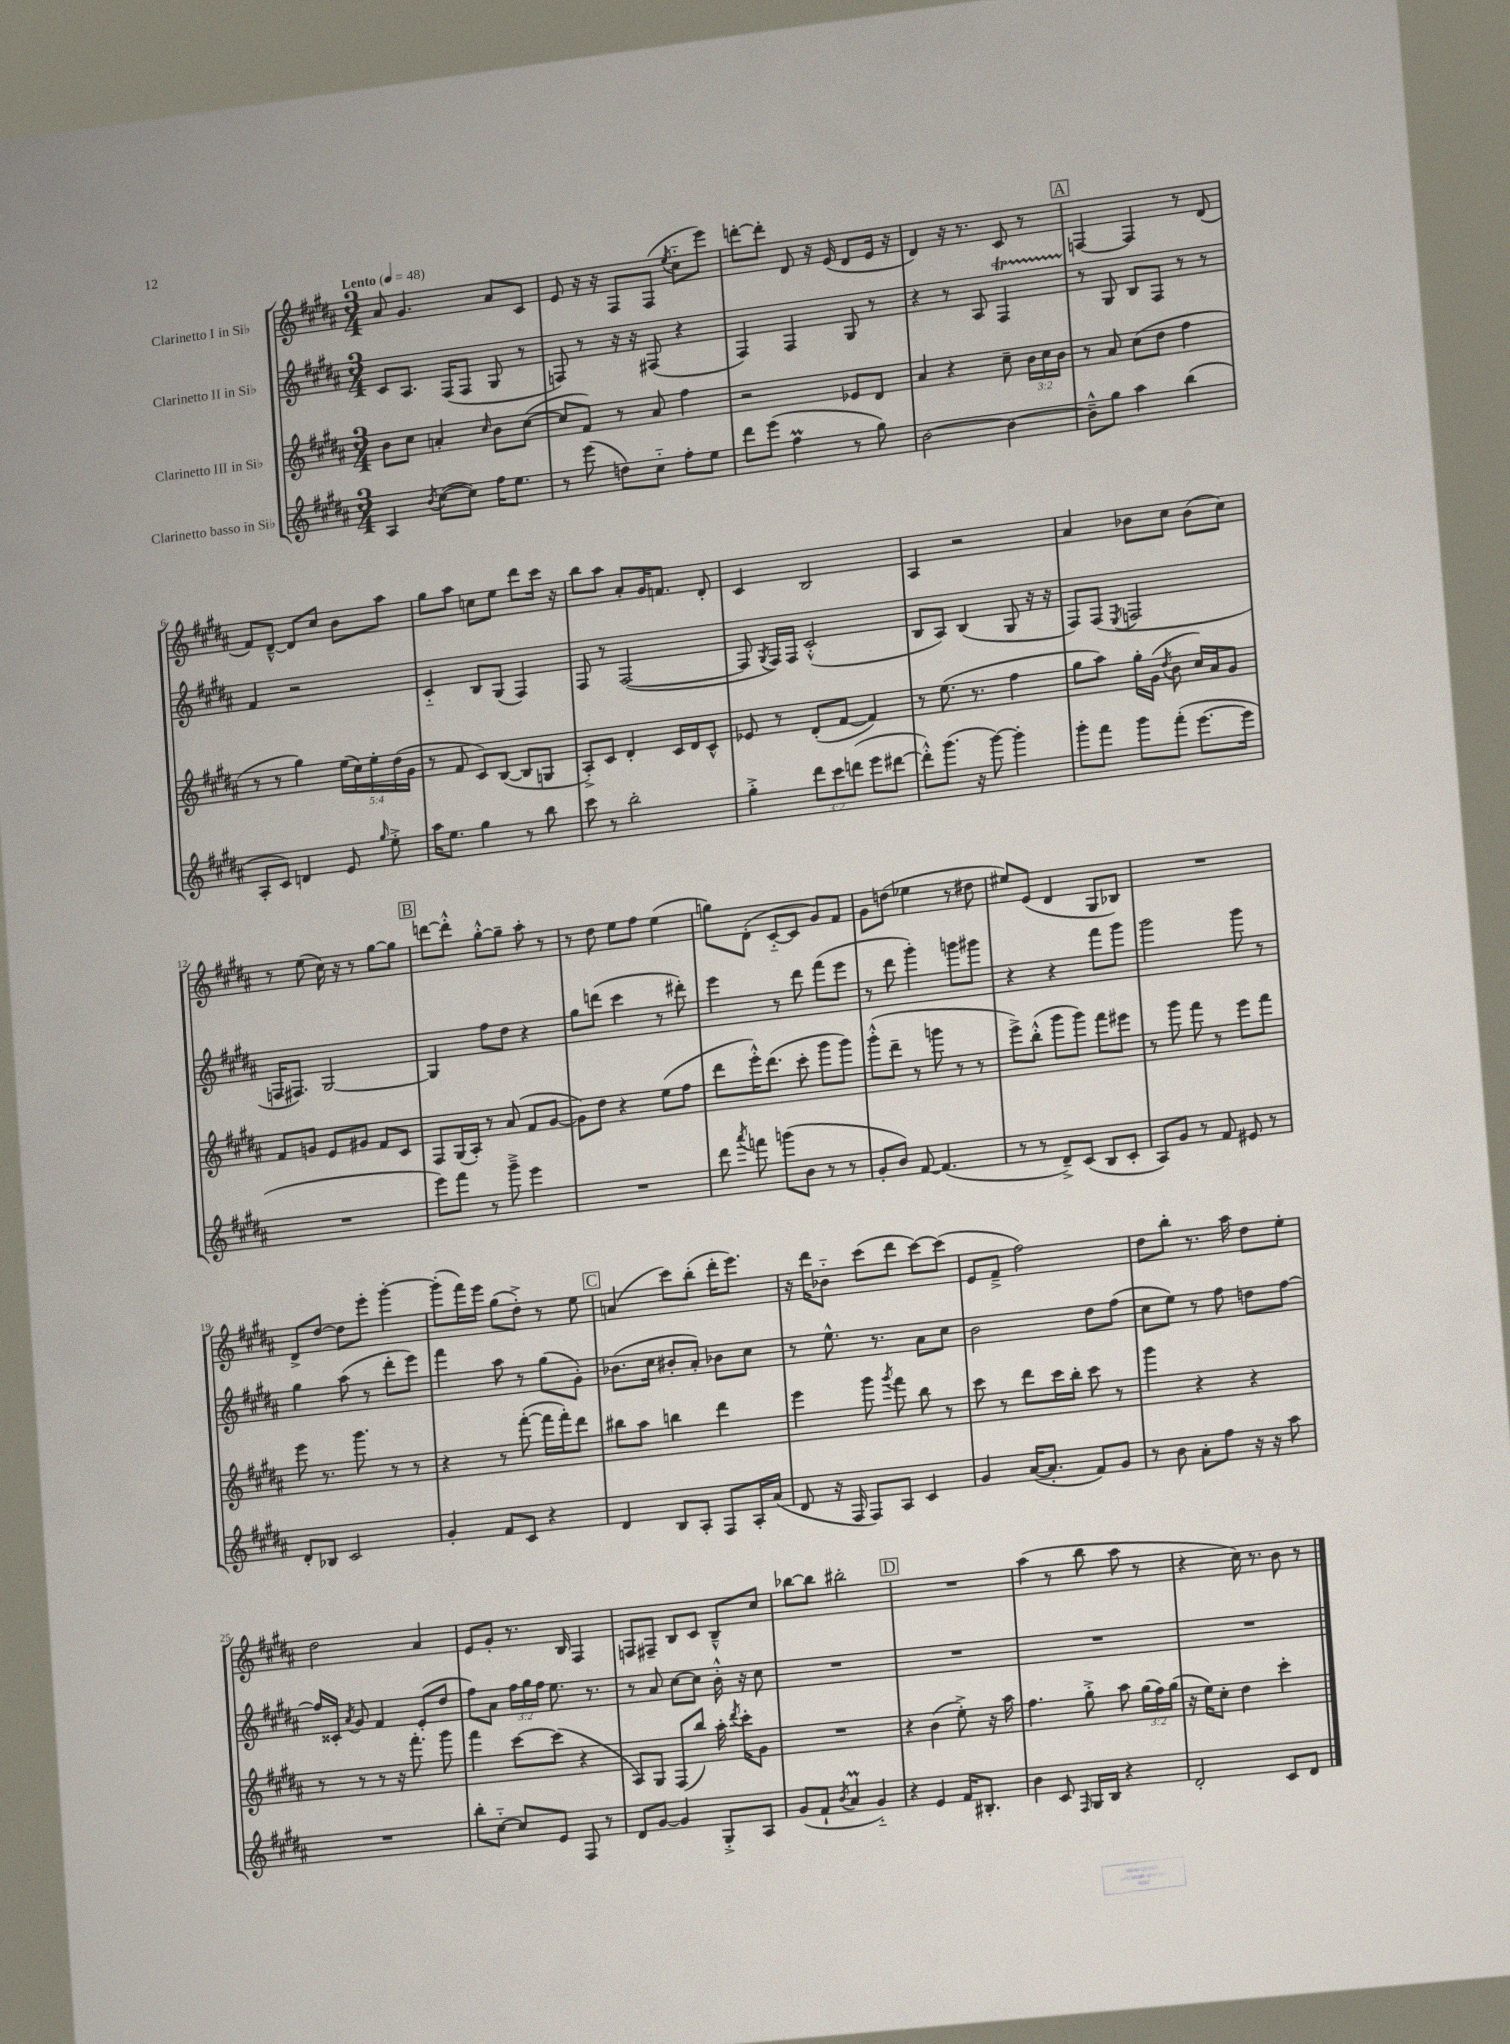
<<
\new StaffGroup <<
\new Staff = "s0" \with { instrumentName = "Clarinetto I in Sib" } {
    \clef treble \key b \major \numericTimeSignature \time 3/4 \tempo "Lento" 4 = 48
    \autoBeamOff ais'8 gis'4. ais'8[ cis'8] |
    e'8 r16 r16 fis8[ fis8]( \acciaccatura { e''8 } cis''8[-_ e'''8]) |
    d'''8[~-. d'''8]-. dis'8 r16 e'16( dis'8[ e'16] r16 |
    dis'4) r16 r8. cis'8 r8 |
    \mark \markup { \box "A" } f4~ f4 r8 dis'8( |
    fis'8[) dis'8]~---^ dis'8[ cis''8] b'8[ ais''8] |
    gis''8[ ais''8] c''8[ e''8] dis'''8[ cis'''16] r16 |
    b''8[ ais''8] ais'8[-. gis'16 f'8.] dis'8-. |
    cis'4 b2 |
    ais4 r2 |
    ais'4 bes'8[ cis''8] bes'8[( cis''8]) |
    r8 e''8( cis''16) r16 r8 gis''8[~ gis''8] |
    \mark \markup { \box "B" } d'''8[~ d'''8]-.-^ gis''8[~-.-^ gis''8]-- ais''8-. r8 |
    r8 dis''8 e''8[ fis''8] e''4( |
    g''8[) dis'8]-.( cis'8[~-_ cis'8] gis'8[) fis'8] |
    gis'8[ d''8]( ees''4 r8 dis''8 |
    eis''8[) e'8]( dis'4 gis8[ bes8]) |
    R2. |
    dis'8[-> dis''8]~ dis''8[ e'''8]-. gis'''4~-. |
    gis'''8[-.( fis'''16) e'''16] gis''8[( dis''8]-.->) r8 e''8 |
    \mark \markup { \box "C" } a'4( cis'''8[) b''8]-.( dis'''16[-. e'''8.]) |
    r16 dis'''16[ bes'8]-_ cis'''8[( dis'''8] cis'''8[~) cis'''8]( |
    e'8[ fis'8]---> fis''2) |
    dis''8[ b''8]-. r8. ais''16 dis''8[ e''8]-. |
    dis''2 ais'4 |
    e'8[ gis'8]-. r8. b16 fis4 |
    f8[ fis8]-- b8[ cis'8] b8[---^ cis''8] |
    bes''8[~ bes''8] bis''2-. |
    \mark \markup { \box "D" } R2. |
    ais''4( r8 b''8 ais''8 r8 |
    r4 cis''16) r8. b'8 r8 \bar "|." |
}
\new Staff = "s1" \with { instrumentName = "Clarinetto II in Sib" } {
    \clef treble \key b \major \numericTimeSignature \time 3/4 \override Staff.TupletNumber.text = #tuplet-number::calc-fraction-text
    \autoBeamOff cis'8[ ais8.] fis16[( fis8] gis8 r8 |
    f8) r8 r16 r16 fis8( r4 |
    fis4) fis4 gis8 r8 |
    r4 r8 ais8 fis4\startTrillSpan |
    \mark \markup { \box "A" } r8\stopTrillSpan gis8 b8[ fis8] r8 r8 |
    fis'4 r2 |
    cis'4-_ b8[ gis8]( fis4) |
    fis8 r8 fis2~( |
    fis8 \acciaccatura { gis8 } fis16[) fis16] cis'2-.-^( |
    b8[ ais8]) b4( gis8 r16 r16 |
    fis8[) fis8]( \acciaccatura { e8 } f2 |
    f16[ fis8.]) gis2~ |
    \mark \markup { \box "B" } gis4 fis''8[ dis''8] r4 |
    gis''8[ d'''8]( cis'''4 r8 dis'''8-.) |
    e'''4 r8 dis'''8 fis'''8[( e'''8] |
    r8 dis'''8 gis'''4-.) g'''8[ gis'''8] |
    r4 r4 fis'''8[ gis'''8] |
    gis'''2 gis'''8 r8 |
    gis''4 ais''8( r8 dis'''8[-. e'''8]) |
    fis'''4 ais''8 r8 gis''8[( gis'8]-.) |
    \mark \markup { \box "C" } bes'8.[( cis''16] bis'8[-. ais'8]-.) bes'8[ cis''8] |
    r8 e''8.-^ r8. ais'8[ cis''8] |
    b'2 dis''8[ fis''8]( |
    cis''8[ e''8]) r8 fis''8 d''8[ fis''8]~ |
    fis''16[ cisis'16]-. \acciaccatura { ais'8 } gis'8 fis'4 e'8[-.( dis''8] |
    fis''8[) ais'8] \tuplet 3/2 { fis''16[ gis''16 fis''16] } e''8. r8. |
    r8 ais'8 cis''8[~ cis''8] b'16-.-^ r16 cis''8 |
    R2. |
    \mark \markup { \box "D" } R2. |
    R2. |
    R2. \bar "|." |
}
\new Staff = "s2" \with { instrumentName = "Clarinetto III in Sib" } {
    \clef treble \key b \major \numericTimeSignature \time 3/4 \override Staff.TupletNumber.text = #tuplet-number::calc-fraction-text
    \autoBeamOff b'8[ cis''8] a'4-. \grace { cis''16 } b'8[ cis''8]~( |
    cis''8[ fis'8]) r8 ais'8 fis''4 |
    r2 ees'8[ dis'8] |
    ais'4 r4 cis''8-- \tuplet 3/2 { b'16[ cis''16 b'16] } |
    \mark \markup { \box "A" } r8 ais'8 cis''8[( dis''8] fis''4 |
    r8 r8 gis''4) \tuplet 5/4 { e''16[( cis''16) e''16-. dis''16( gis'16] } |
    r8 fis'8 cis'8[) b8]~( b8[ g8] |
    ais8[-.->) cis'8] dis'4-. cis'16[ dis'16 cis'8]-^ |
    ees'8 r8 dis'8[-.( fis'8]~ fis'4) |
    r8 e''8.( r8. fis''4 |
    gis''8[ ais''8]) gis''16[-. gis'16]( \acciaccatura { dis''8 } b'8 cis''16[) ais'16 gis'8] |
    fis'8[ g'8] e'8[ gis'8] fis'8[ cis'8] |
    \mark \markup { \box "B" } fis8[ gis16( ais16]-.) r8 ais'8( fis'8[ gis'8]~ |
    gis'8[) dis''8] r4 e''8[( fis''8] |
    dis'''8[ e'''16-.-^) dis'''8.]( cis'''8-. gis'''8[ gis'''8]) |
    gis'''8[-.-^( dis'''8]-- r8 g'''8 r8 r8 |
    e'''8[->) b''8]-.-^( gis'''8[ gis'''8]) fis'''8[ eis'''8] |
    r8 gis'''8 fis'''8 r8 e'''8[ fis'''8] |
    e'''8 r8. gis'''8. r8 r8 |
    r4 r8 fis'''8~-.( fis'''16[ fis'''16-.) dis'''8] |
    \mark \markup { \box "C" } bis''8[ ais''8] b''4 dis'''4 |
    e'''4 gis'''8 \acciaccatura { gis'''8 } fis'''8 b''8 r8 |
    cis'''8 r8 dis'''8[ cis'''16 b''16]-. cis'''8 r8 |
    gis'''4 r4 r4 |
    r8 r8 r8 r16 fis'''8.-. gis'''8 |
    fis'''4 cis'''8[~ cis'''8]( r4 |
    ais8[) gis8] fis8[( b''8]) ais''16-. \acciaccatura { dis'''8 } cis'''16[-. gis'8] |
    R2. |
    \mark \markup { \box "D" } r4 b'4( e''8-.->) r16 ais''16 |
    fis''4. gis''8-.-> ais''8 \tuplet 3/2 { gis''16[( fis''16) gis''16]( } |
    r16 e''16[) cis''8]-. dis''4 cis'''4-. \bar "|." |
}
\new Staff = "s3" \with { instrumentName = "Clarinetto basso in Sib" } {
    \clef treble \key b \major \numericTimeSignature \time 3/4 \override Staff.TupletNumber.text = #tuplet-number::calc-fraction-text
    \autoBeamOff ais4 \acciaccatura { b'8 } cis''8[~( cis''8]) fis''16[ e''8.] |
    r8 e'''8( d''8[) cis''8]-_ fis''8[-. e''8] |
    dis'''8[ e'''8]( fis''4\prall r8 gis''8) |
    b'2~ b'4~ |
    \mark \markup { \box "A" } b'8[---^ gis''8] ais''4 b''4( |
    ais8[-. cis'8]) d'4 e'8 \grace { gis''16 } e''8-.-> |
    ais''16[ e''8.] gis''4 r8 b''8 |
    cis'''8 r8 b''2-. |
    gis''4-.-> \tuplet 3/2 { dis'''8[ cis'''8 d'''8]( } e'''8[ dis'''8]~ |
    dis'''8[-.-^) gis'''8.]( r16 gis'''8~) gis'''4-. |
    gis'''8[-. fis'''8] gis'''8[ fis'''8]-.( e'''8.[~ e'''16] |
    R2. |
    \mark \markup { \box "B" } e'''8[) fis'''8] r8 gis'''8---> e'''4 |
    R2. |
    dis'''8 \acciaccatura { ais'''8 } f'''8 g'''8[( b'8] r8 r8 |
    gis'8[-. b'8]) fis'8~ fis'4.( |
    r8 r8 dis'8[--->) cis'8]( b8[ cis'8]-. |
    ais8[) gis'8] r8 fis'8 eis'8 r8 |
    dis'8[-. bes8] cis'2 |
    gis'4-. fis'8[ cis'8] r4 |
    \mark \markup { \box "C" } dis'4 b8[ ais8]-. fis8[ ais16-. ais'16]( |
    dis'8 r16 fis16 fis8[) ais8] cis'4 |
    gis'4 ais'16[~( ais'8.]-. fis'8[) gis'8] |
    r8 b'8 ais'8[-. fis''8] r16 r16 ais''8 |
    R2. |
    b''8[-. cis''8]~-_ cis''8[ e'8] fis8 r8 |
    dis'8[ gis'8]~ gis'4 gis8[-.-> ais8] |
    gis'8[( fis'8]-! \acciaccatura { b'8 } ais'4\prall gis'4-_) |
    \mark \markup { \box "D" } r4 e'4 fis'16[ bis8.]-. |
    b'4 cis'8 \grace { fis16 } gis16[ b16] r4 |
    dis'2-. cis'8[ dis'8] \bar "|." |
}
>>
>>
